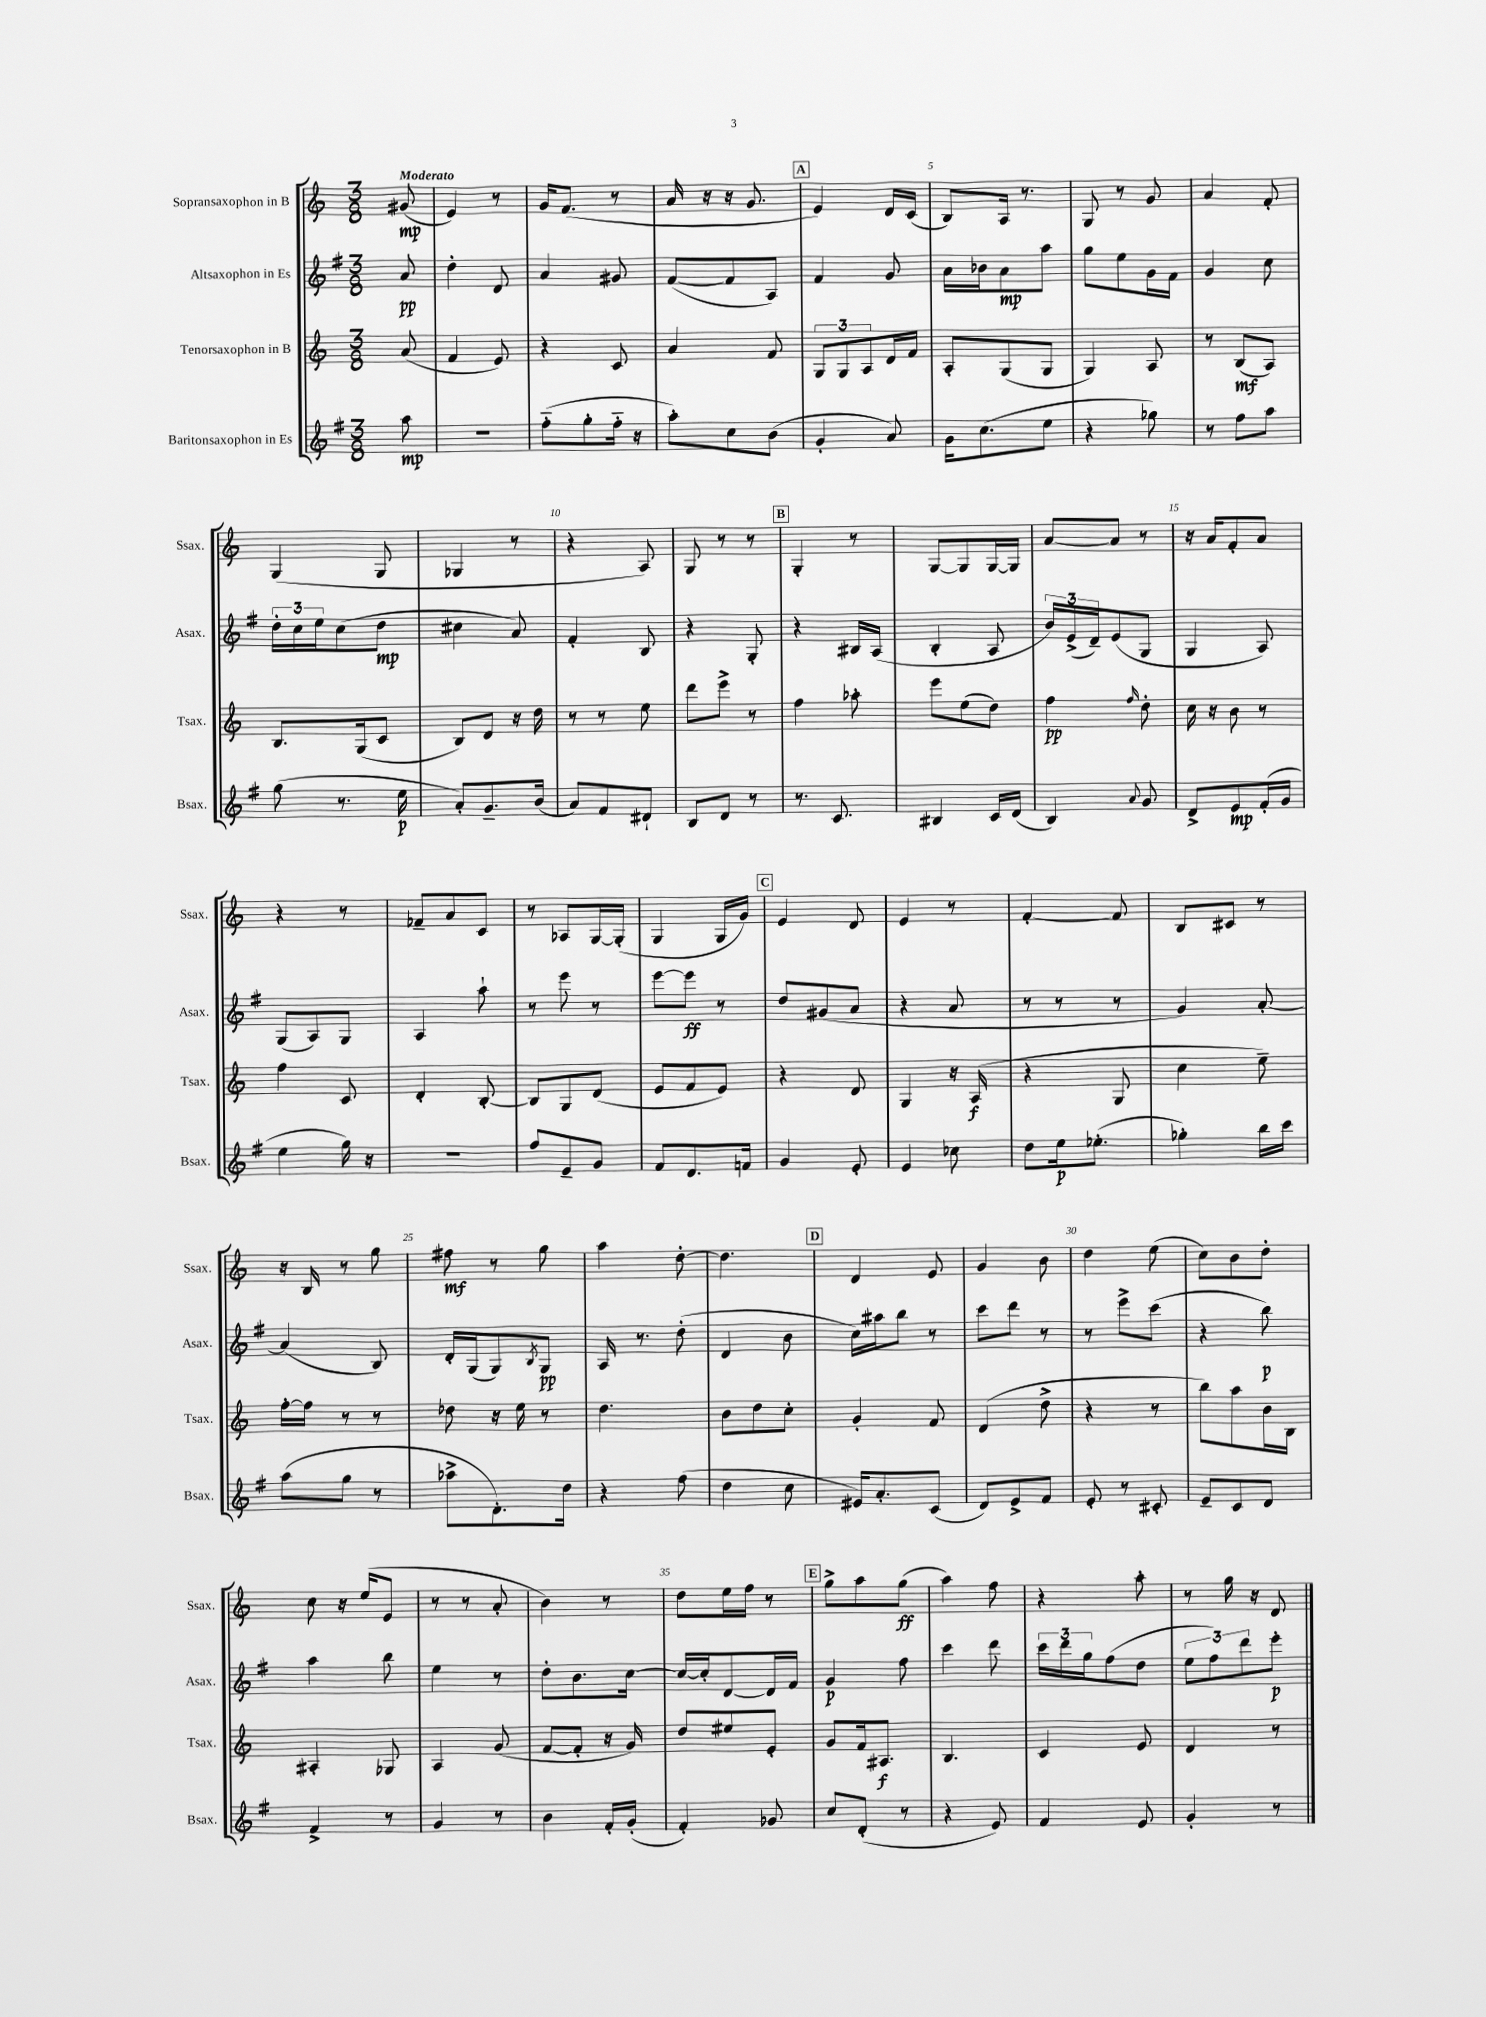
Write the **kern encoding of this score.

**kern	**kern	**kern	**kern
*staff4	*staff3	*staff2	*staff1
*clefG2	*clefG2	*clefG2	*clefG2
*k[f#]	*k[]	*k[f#]	*k[]
*M3/8	*M3/8	*M3/8	*M3/8
8aa	(8a	8a	(8g#
=	=	=	=
4.r	4f	4dd'	4e)
.	8e)	8d	8r
=	=	=	=
(8ff#'~	4r	4a	16g
.	.	.	(8.f
8gg'	.	.	.
16ff#'~	8c	8g#	8r
16r	.	.	.
=	=	=	=
8aa')	4a	([8f#	16a
.	.	.	16r
8cc	.	8f#]	16r
.	.	.	8.g
(8b	8f	8A)	.
=	=	=	=
4g'	12G	4f#	4e)
.	12G	.	.
.	12A	.	.
8a)	16d	8g	16d
.	16f	.	(16c
=	=	=	=
16g	8A'	16a	8B)
(8.cc	.	16b-	.
.	(8G	8a	16A
.	.	.	8.r
8ee	8G	8aa	.
=	=	=	=
4r	4G)	8gg	8G
.	.	8ee	8r
8gg-)	8A	16g	8g
.	.	16f#	.
=	=	=	=
8r	8r	4g	4a
8ff#	(8B	.	.
8aa	8A)	8cc	8f'
=	=	=	=
(8gg	8.B	24dd'	(4G
.	.	24cc	.
.	.	24ee	.
8.r	.	(8cc	.
.	(16G	.	.
.	8c	8dd	8G
16ee	.	.	.
=	=	=	=
8a')	8B)	4cc#	4G-
8.g~	8d	.	.
.	16r	8a)	8r
(16b	16dd	.	.
=	=	=	=
8a)	8r	4f#'	4r
8f#	8r	.	.
8d#`	8ee	8B	8A)
=	=	=	=
8B	8ddd	4r	8G
8d	8eee^	.	8r
8r	8r	8G'	8r
=	=	=	=
8.r	4ff	4r	4G'
8.c	.	.	.
.	8aa-'	16B#	8r
.	.	(16A	.
=	=	=	=
4B#	8eee	4B'	[8G
.	(8ee	.	8G]
16c	8dd)	8A	[16G
(16d	.	.	16G]
=	=	=	=
4B)	4ff	24b)	[8a
.	.	(24e^	.
.	.	24d~)	.
.	.	(8e	8a]
8qqa	16qqff	.	.
8g	8dd'	8G	8r
=	=	=	=
8d^	16cc	4G	16r
.	16r	.	16a
8e	8b	.	8f'
(16f#'	8r	8A)	8a
16g	.	.	.
=	=	=	=
4ee	4ff	(8G	4r
.	.	8A)	.
16gg)	8c	8G	8r
16r	.	.	.
=	=	=	=
4.r	4d'	4A	8f-~
.	.	.	8a
.	[8B'	8aa`	8c
=	=	=	=
8ff#	8B]	8r	8r
8e~	8G	8eee	8A-
8g	(8d	8r	[16G
.	.	.	(16G']
=	=	=	=
8f#	8e	[8eee	4G
8.d	8f	8eee]	.
.	8e)	8r	16G
16f	.	.	16g)
=	=	=	=
4g	4r	8dd	4e
.	.	(8g#	.
8e'	8d	8a	8d
=	=	=	=
4e	4G	4r	4e
8cc-	16r	8a	8r
.	(16A	.	.
=	=	=	=
8dd	4r	8r	[4f'
16ee	.	8r	.
(8.ee-'	.	.	.
.	8G	8r	8f]
=	=	=	=
4gg-')	4cc	4g)	8B
.	.	.	8c#
16bb	8ee~)	[8a'	8r
16ccc	.	.	.
=	=	=	=
(8aa	[16ff'	(4a]	16r
.	16ff]	.	16B
8gg	8r	.	8r
8r	8r	8B)	8gg
=	=	=	=
8aa-^	8dd-	16d'	8ff#
.	.	(16G	.
8.d')	16r	8G)	8r
.	16ee	.	.
.	.	8qB	.
.	8r	8G	8gg
16dd	.	.	.
=	=	=	=
4r	4.dd	16A	4aa
.	.	8.r	.
(8ff#	.	(8dd'	[8dd'
=	=	=	=
4dd	8b	4d	4.dd]
.	8dd	.	.
8cc	8cc'	8b	.
=	=	=	=
16e#)	4g'	16cc)	4d
8.a'	.	16aa#	.
.	.	8bb	.
(8c	8f	8r	8e
=	=	=	=
8d)	(4d	8ccc	4g
8e^	.	8ddd	.
8f#	8dd^	8r	8b
=	=	=	=
8e'	4r	8r	4dd
8r	.	8eee^	.
8c#'	8r	(8ccc	(8ee
=	=	=	=
8e~	8bb)	4r	8cc)
8c	8aa	.	8b
8d	16b	8bb)	8dd'
.	16B	.	.
=	=	=	=
4f#^	4A#'	4aa	8cc
.	.	.	16r
.	.	.	(16ee
8r	8G-	8bb	8e
=	=	=	=
4g	4A	4ee	8r
.	.	.	8r
8r	(8g	8r	8a'
=	=	=	=
4b	[8f	8dd'	4b)
.	8f']	8.b	.
16f#'	16r	.	8r
(16g'	16g)	[16cc	.
=	=	=	=
4f#')	8dd	16cc_	8dd
.	.	16cc']	.
.	8ee#	[8d	16ee
.	.	.	16ff
8g-	8e'	16d]	8r
.	.	16f#	.
=	=	=	=
8cc	8g	4g	8gg^
(8d'	16f	.	8aa
.	8.A#	.	.
8r	.	8ff#	(8gg
=	=	=	=
4r	4.B	4ccc	4aa)
8e)	.	8ddd	8ff
=	=	=	=
4f#	4c	24ccc	4r
.	.	24ddd	.
.	.	24gg	.
.	.	(8ff#	.
8e	8e	8dd	8aa'
=	=	=	=
4g'	4d	12ee	8r
.	.	12ff#)	.
.	.	.	16gg
.	.	12ddd	.
.	.	.	16r
8r	8r	8eee'	8d
==	==	==	==
*-	*-	*-	*-
